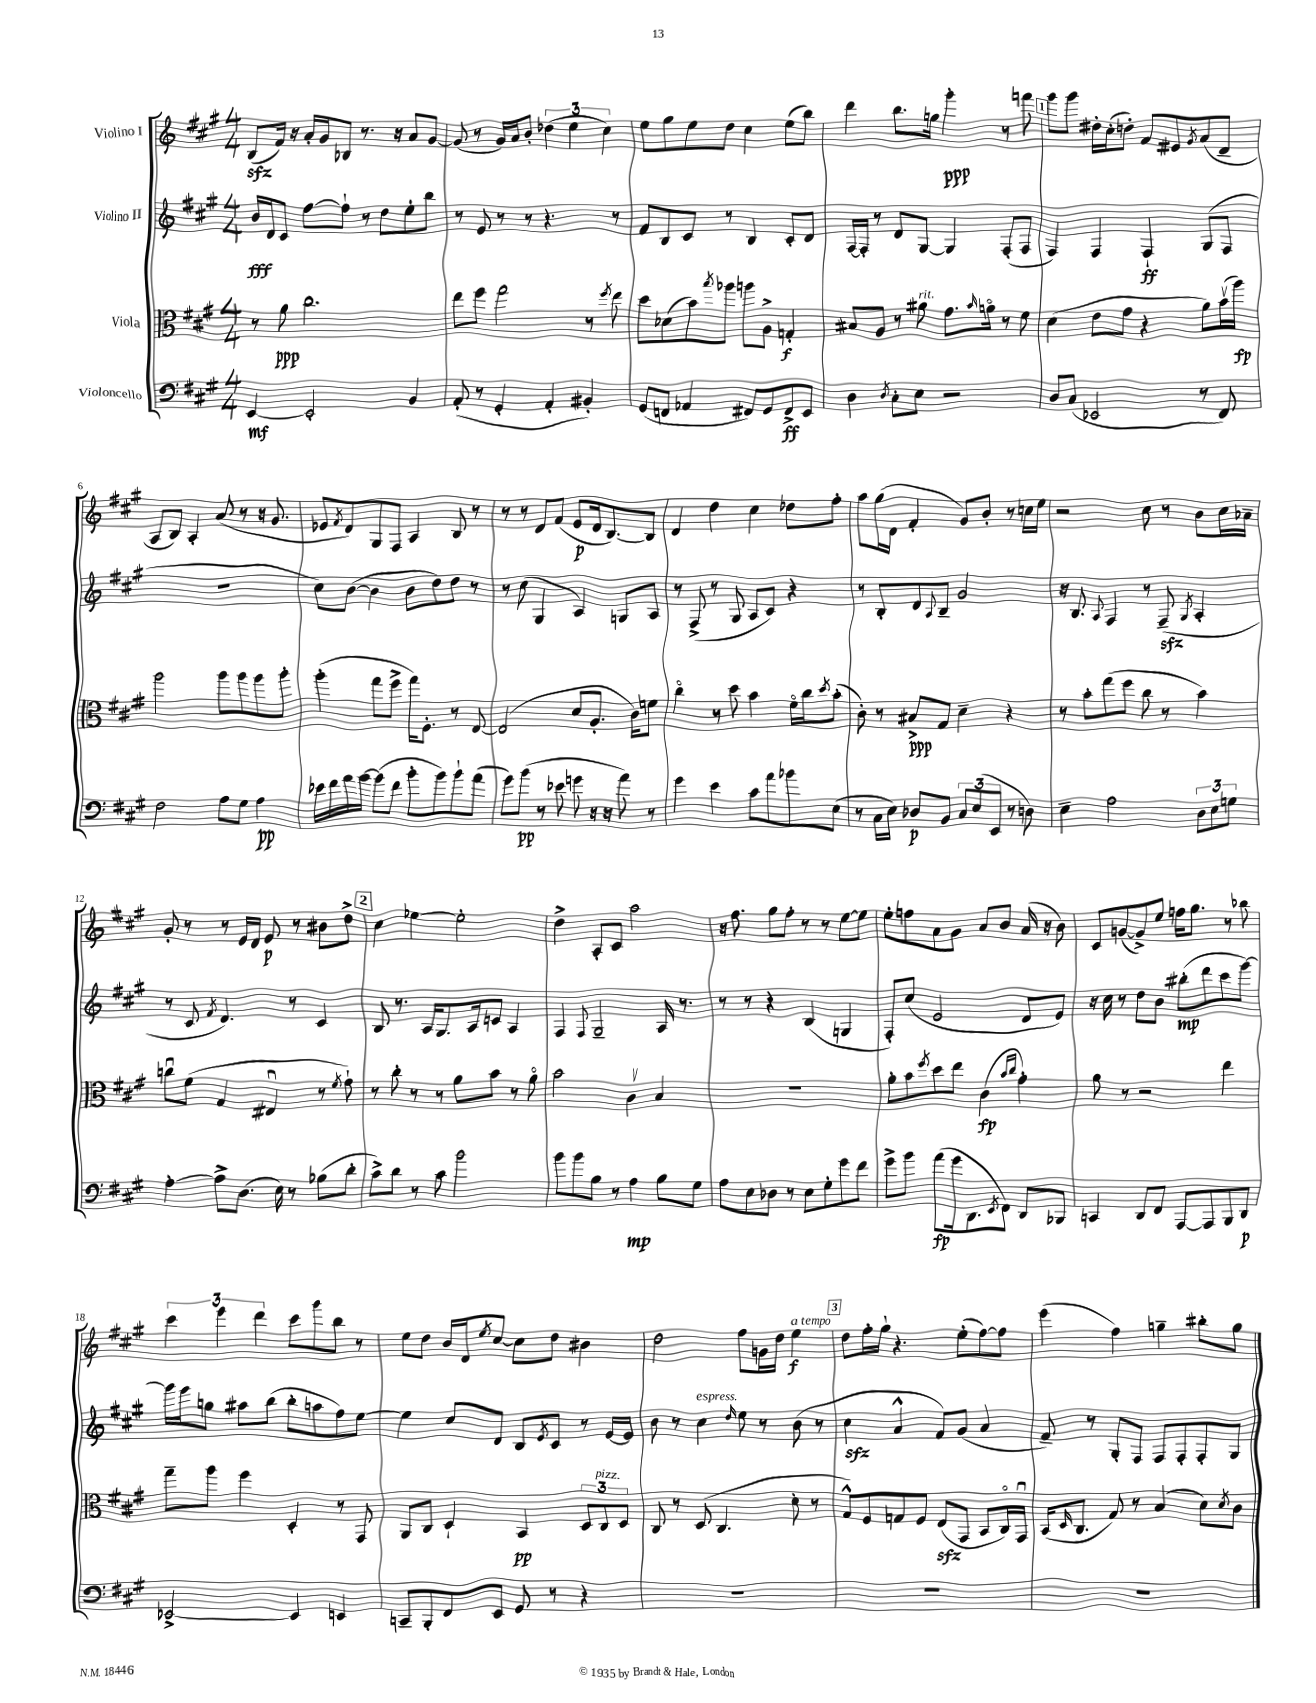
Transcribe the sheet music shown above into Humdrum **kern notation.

**kern	**kern	**kern	**kern
*staff4	*staff3	*staff2	*staff1
*clefF4	*clefC3	*clefG2	*clefG2
*k[f#c#g#]	*k[f#c#g#]	*k[f#c#g#]	*k[f#c#g#]
*M4/4	*M4/4	*M4/4	*M4/4
[4EE	8r	16b	(8B
.	.	16d	.
.	8a	8c#	16f#)
.	.	.	16r
2EE']	2.cc#	[8ff#	16a'
.	.	.	16g#
.	.	8ff#`]	8B-
.	.	8r	8.r
.	.	8dd	.
.	.	.	16r
4BB	.	8ee'	8a
.	.	8bb	[8g#
=	=	=	=
(8AA'	8ee	8r	(8g#]
8r	8ff#	8e	8r
4GG#'	2gg#	8r	16g#)
.	.	.	16a
.	.	8r	8b'
4AA'	.	4.r	(6dd-
.	.	.	6ee
4BB#')	8r	.	.
.	.	.	6cc#)
.	8qff#	.	.
.	8ee	8r	.
=	=	=	=
(8GG#	8dd	8f#	8ee
8FF	(8d-	8B	8gg#
4AA-	8b)	8c#	8ee
.	8qbb	.	.
.	8aa-	8r	8dd
8FF#)	8aa	4B	4cc#
8GG#	8A^	.	.
8FF#^	4G'	8c#'	(8ee
8EE	.	8d	8bb)
=	=	=	=
4D	8B#	[16F#	4ddd
.	.	16F#']	.
.	8A	8r	.
8qD	.	.	.
8C#'	8r	8d	8.bb
8E	8a#	[8G#	.
.	.	.	16gg
2r	8.g#	4G#]	4ggg#'
.	16qqb	.	.
.	16ao	.	.
.	8r	(8F#'	8r
.	8f#	8F#	8fff
=	=	=	=
8D	(4d	4F#)	8ggg#
(8C#	.	.	8ggg#
2EE-	8e	4F#	16dd#'
.	.	.	(16cc#'
.	8g#	.	8dd')
.	4r	4F#`	8f#
.	.	.	8e#
.	.	.	8qg#
8r	8a)	(8G#	(8a
8FF#)	(16bv	8F#	8d~
.	16aa)	.	.
=	=	=	=
2F#	2aa	1r	8A
.	.	.	8B)
.	.	.	4A'
8A	8aa	.	(8a
8G#	8aa	.	8r
4A	8aa	.	16r
.	.	.	8.g#
.	8aa'	.	.
=	=	=	=
16e-	(4aa'	8cc#)	8e-
16f#	.	.	.
.	.	.	8qf#
16a	.	([8b	8d)
[16b	.	.	.
(8b]	8gg#	4b]	8G#
8f#	8ff#^	.	8F#
8b'	16gg#)	8b	4A
.	8.F#'	.	.
8b)	.	8dd)	.
8b`	8r	8dd	8B
(8a	[8E	8r	8r
=	=	=	=
8g#)	(2E]	8r	8r
(8b	.	(8cc#	8r
8r	.	4G#	8d
8e-	.	.	(8f#
8g	8d	4A)	8e
16r	8.A'	.	16d
16r	.	.	[8.B)
8a)	.	8G	.
.	16c#)	.	.
8r	8f	8A	8B]
=	=	=	=
4g#	4cc#o	8r	4d
.	.	(8F#^	.
4e	8r	8r	4dd
.	8dd	8G#	.
8c#	4b	8A	4cc#
8a	.	8c#)	.
8b-	16f#o	4r	8dd-
.	16cc#	.	.
.	8qdd	.	.
(8E	(8b'	.	8ff#'
=	=	=	=
8r	8c#')	8r	8aa
16C#	8r	8B'	(16gg#
16E)	.	.	16d
8D-	8B#^	8d	4f#'
.	.	8qqA	.
8BB	8G#	8B~	.
12C#	4d~	2g#	8g#)
(12E	.	.	.
.	.	.	8b'
12EE	.	.	.
8r	4r	.	8r
8D)	.	.	16cc
.	.	.	16ee
=	=	=	=
4E~	8r	16r	2r
.	.	8.B	.
.	8b'	.	.
.	.	8qqA	.
2A	(8gg#	4F#	.
.	8ff#	.	.
.	8cc#	8r	8cc#
.	8r	(8F#~	8r
.	.	8qG#	.
12D	4b)	4A'	8b
12E	.	.	.
.	.	.	16cc#
12G	.	.	.
.	.	.	16a-~
=	=	=	=
[4A'	8ccu	8r	8g#'
.	(8f#	8c#	8r
.	.	8qf#	.
8A^]	4G#	4.d)	8r
(8.D	.	.	16e
.	.	.	16d
.	4E#u	.	8e
16E)	.	.	.
8r	.	8r	8r
(8B-	8r	4c#	8b#
.	8qf#	.	.
8d'	8g#`)	.	8dd^
=	=	=	=
8c#^)	8r	8B	4cc#
8d	8cc#'	8.r	.
8r	8r	.	[4ee-
.	.	16A	.
8c#	8r	8.G#	.
2b	8a	.	2ee-']
.	.	16A	.
.	8b	8c	.
.	8r	4A	.
.	8ao	.	.
=	=	=	=
8b	2b	4F#	4dd^
8b	.	.	.
.	.	8qqF#	.
8B	.	2G#~	8A'
8r	.	.	8c#
4A	4c#v	.	2aa
8B	4B	16A	.
.	.	8.r	.
8G#	.	.	.
=	=	=	=
8A	1r	8r	16r
.	.	.	8.ff#
8E	.	8r	.
8D-	.	4r	8gg#
8r	.	.	8ff#'
8E	.	(4B	8r
8G#'	.	.	8r
8g#	.	4G	[8ee
8f#	.	.	8ee]
=	=	=	=
8g#^	8a'	8F#')	8ee'
8b	8b	(8cc#	8ff
.	8qff#	.	.
(8a	8dd	2e	8a
16g#	8ee	.	8g#
8.DD	.	.	.
.	(4c#	.	8a
8qEE	.	.	.
8FF#)	.	.	8b
.	16qqb	.	.
.	16qqcc#	.	.
8DD	4g#')	8d	(16a
.	.	.	16r
8BBB-	.	8e)	8b)
=	=	=	=
4CC	8a	16r	8c#
.	.	16cc#	.
.	8r	8r	([8g
8DD	2r	8dd	8g^])
8FF#	.	8b	8ee
[8AAA	.	(8bb#'	16ff
.	.	.	8.gg#
8AAA]	.	8ddd	.
8BBB	4ee	8ccc#	8r
8DD	.	[8ggg#)	8bb-
=	=	=	=
[2EE-^	8gg#~	16ggg#]	6ccc#
.	.	16eee	.
.	8aa	8gg	.
.	.	.	6eee
.	4ff#	8aa#	.
.	.	.	6ddd
.	.	(8bb	.
4EE-]	4D'	8bb'	8ccc#
.	.	8aa	8ggg#
4EE	8r	8ff#)	8bb
.	8GG#	[8ee	8r
=	=	=	=
8CC~	8AA	4ee]	8ee
8BBB'	8C#	.	8dd
8FF#	4D`	8cc#	16b
.	.	.	16d
.	.	.	8qee
8EE	.	8d	[8cc#
8GG#	4BB	8B	8cc#]
.	.	8qe	.
8r	.	8c#	8dd
4r	12D	8r	4b#
.	12C#	.	.
.	.	[16e	.
.	12D	.	.
.	.	16e]	.
=	=	=	=
1r	8C#	8b	2dd
.	8r	8r	.
.	(8D	4cc#	.
.	4.C#	.	.
.	.	16qqdd	.
.	.	8ee	8ff#
.	.	8r	16g
.	.	.	16dd
.	8d'	(8b	4ee
.	8r	8r	.
=	=	=	=
1r	8G#^^)	4cc#	8dd
.	8F#	.	16ff#'
.	.	.	16gg#`
.	8G	4a^^	4.r
.	8F#	.	.
.	(8E	8f#)	.
.	8GG#	(8g#	(8ee'
.	8BB	4a	[8ff#)
.	16C#o)	.	8ff#]
.	16GG#u	.	.
=	=	=	=
1r	(16BB	8f#~)	(4eee
.	16qqD	.	.
.	8.C#	.	.
.	.	8r	.
.	8G#)	8G#'	4ff#)
.	8r	8F#	.
.	(4B	8F#	4gg~
.	.	8F#'	.
.	8d)	8F#'	8bb#'
.	8qd	.	.
.	8c#	8G#	8gg
==	==	==	==
*-	*-	*-	*-
